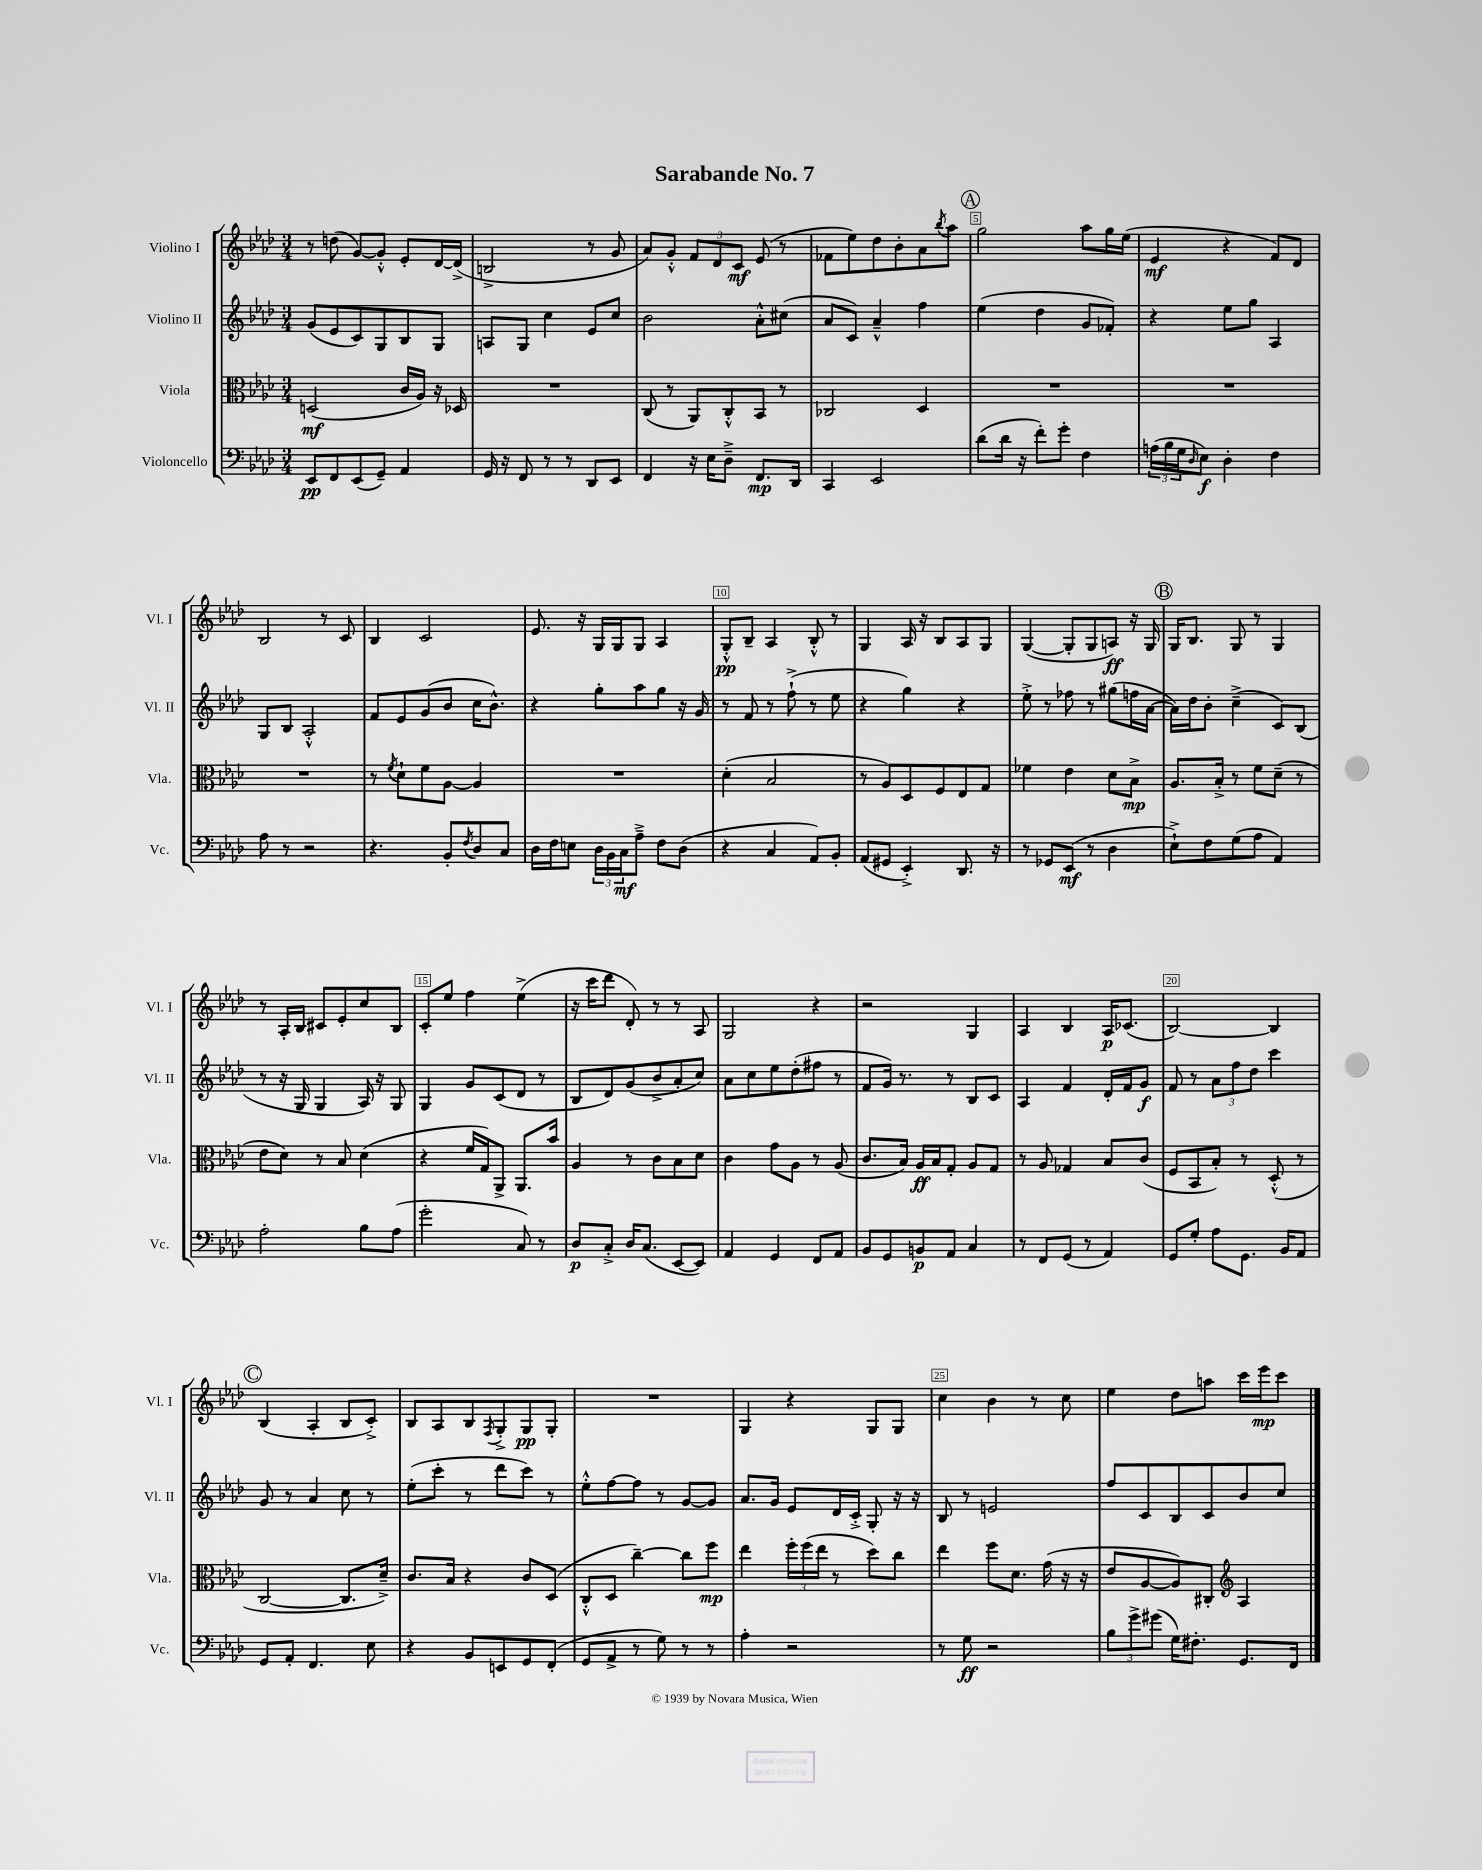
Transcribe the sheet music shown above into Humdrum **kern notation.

**kern	**kern	**kern	**kern
*staff4	*staff3	*staff2	*staff1
*clefF4	*clefC3	*clefG2	*clefG2
*k[b-e-a-d-]	*k[b-e-a-d-]	*k[b-e-a-d-]	*k[b-e-a-d-]
*M3/4	*M3/4	*M3/4	*M3/4
8EE-	(2D	(8g	8r
8FF	.	8e-	(8dd
(8EE-	.	8c)	[8g)
8GG~)	.	8G	8g'^^]
4AA-	16c	8B-	8e-'
.	16A-)	.	.
.	16r	8G	[16d-
.	16D-	.	(16d-^]
=	=	=	=
16GG	2.r	8A	2B^
16r	.	.	.
8FF	.	8G	.
8r	.	4cc	.
8r	.	.	.
8DD-	.	8e-	8r
8EE-	.	8cc	8g
=	=	=	=
4FF	(8C	2b-	8a-)
.	8r	.	8g'^^
16r	8AA-)	.	12f
16E-	.	.	.
.	.	.	12d-
8D-~^	8C'^^	.	.
.	.	.	12c
8.FF	8BB-	8a-'^^	(8e-
.	8r	(8cc#	8r
16DD-	.	.	.
=	=	=	=
4CC	2C-	8a-	8f-
.	.	8c)	8ee-)
2EE-	.	4a-~^^	8dd-
.	.	.	8b-'
.	4D-	4ff	8a-
.	.	.	8qbb-
.	.	.	8aa-
=	=	=	=
(8d-	2.r	(4ee-	2gg
16d-	.	.	.
16r	.	.	.
8f')	.	4dd-	.
8g'	.	.	.
4F	.	8g	8aa-
.	.	8f-')	16gg
.	.	.	(16ee-
=	=	=	=
(24A	2.r	4r	4e-
24B-	.	.	.
24G	.	.	.
16qqD-	.	.	.
8E-)	.	.	.
4D-'	.	8ee-	4r
.	.	8gg	.
4F	.	4A-	8f)
.	.	.	8d-
=	=	=	=
8A-	2.r	8G	2B-
8r	.	8B-	.
2r	.	2A-'^^	.
.	.	.	8r
.	.	.	8c
=	=	=	=
4.r	8r	8f	4B-
.	8qf	.	.
.	8d-`	8e-	.
.	8f	(8g	2c
8BB-'	[8A-	8b-	.
8qF	.	.	.
8D-	4A-]	16cc	.
.	.	8.b-^^)	.
8C	.	.	.
=	=	=	=
16D-	2.r	4r	8.e-
16F	.	.	.
8E	.	.	.
.	.	.	16r
24D-	.	8gg'	16G
24BB-	.	.	.
.	.	.	16G
24C	.	.	.
8A-~^	.	8aa-	8G
8F	.	8gg	4A-
(8D-	.	16r	.
.	.	16g	.
=	=	=	=
4r	(4d-'	8r	8G'^^
.	.	8f	8B-~
4C	2B-	8r	4A-
.	.	(8ff`^	.
8AA-)	.	8r	8B-'^^
8BB-'	.	8ee-	8r
=	=	=	=
(8AA-	8r	4r	4G
8GG#	8A-)	.	.
4EE-'^)	8D-	4gg)	16A-
.	.	.	16r
.	8F	.	8B-
8.DD-	8E-	4r	8A-
.	8G	.	8G
16r	.	.	.
=	=	=	=
8r	4f-	8ee-'^	([4G
8GG-	.	8r	.
(8EE-	4e-	8ff-	8G']
8r	.	8r	8G
4D-	8d-	(8gg#	8A)
.	8B-^	16ff	16r
.	.	[16a-	16G
=	=	=	=
8E-`^)	8.A-	16a-])	16G
.	.	16dd-	8.B-
8F	.	8b-'	.
.	16B-'^	.	.
(8G	8r	(4cc~^	8G
8A-	8f	.	8r
4AA-)	(8d-~	8c)	4G
.	8r	(8B-	.
=	=	=	=
2A-'	8e-	8r	8r
.	8d-)	16r	16A-'
.	.	16G	16B-
.	8r	4G	8c#
.	8B-	.	8e-'
8B-	(4d-	16A-)	8cc
.	.	16r	.
(8A-	.	8G	8B-
=	=	=	=
2g'	4r	4G	8c'
.	.	.	8ee-
.	16f	8g	4ff
.	16G)	.	.
.	8AA-^	(8c	.
8C)	8.AA-	8d-	(4ee-^
8r	.	8r	.
.	16b-	.	.
=	=	=	=
8D-	4A-	8B-	16r
.	.	.	16ccc
8C'^	.	8d-)	8ddd-
16D-	8r	(8g	8d-')
(8.C	.	.	.
.	8c	8b-^	8r
[8EE-	8B-	8a-'	8r
8EE-])	8d-	8cc)	8A-
=	=	=	=
4AA-	4c	8a-	2G
.	.	8cc	.
4GG	8g	8ee-	.
.	8A-	(8dd-'	.
8FF	8r	8ff#	4r
8AA-	(8A-	8r	.
=	=	=	=
8BB-	8.c	8f	2r
8GG	.	16g)	.
.	16B-)	8.r	.
8BB	16A-	.	.
.	16B-	.	.
8AA-	8G'	8r	.
4C	8A-	8B-	4G
.	8G	8c	.
=	=	=	=
8r	8r	4A-	4A-
8FF	8A-	.	.
(8GG	4G-	4f	4B-
8r	.	.	.
4AA-)	8B-	16d-'	16A-
.	.	16f	(8.c-
.	(8c	8g	.
=	=	=	=
8GG	8F	8f	[2B-)
8G'	8BB-	8r	.
8A-	8B-')	12a-	.
.	.	12ff	.
8.GG	8r	.	.
.	.	12dd-	.
.	(8D-'^^	4ccc	4B-]
16BB-	.	.	.
8AA-	8r	.	.
=	=	=	=
8GG	[2C	8g	(4B-
8AA-'	.	8r	.
4.FF	.	4a-	4A-'
.	8.C]	8cc	8B-
8E-	.	8r	8c'^)
.	16d-~^)	.	.
=	=	=	=
4r	8.c	(8ee-'	8B-
.	.	8ccc'	8A-
.	16B-	.	.
8BB-	4r	8r	8B-
.	.	.	8qF
8EE	.	8ddd-	8G'^
8GG	8c	8ccc)	8G
(8FF'	(8D-	8r	8G'
=	=	=	=
8GG	8C'^^	8ee-'^^	2.r
8AA-^	8D-	[8ff	.
8r	[4cc~)	8ff]	.
8G)	.	8r	.
8r	8cc]	[8g	.
8r	8ff	8g]	.
=	=	=	=
4A-'	4ee-	8.a-	4G
.	.	16g	.
2r	24ff'	8e-	4r
.	(24ff	.	.
.	24ee-	.	.
.	8r	16d-	.
.	.	16c'^	.
.	8dd-)	8G'	8G
.	8cc	16r	8G
.	.	16r	.
=	=	=	=
8r	4ee-	8B-	4cc
8G	.	8r	.
2r	8ff	2e	4b-
.	8.d-	.	.
.	.	.	8r
.	(16g	.	.
.	16r	.	8cc
.	16r	.	.
=	=	=	=
12B-	8e-	8ff	4ee-
12g^	.	.	.
.	[8A-	8c	.
(12g#	.	.	.
16G)	8A-])	8B-	8dd-
8.F#'	.	.	.
.	8C#'	8c	8aa
*	*clefG2	*	*
8.GG	4A-	8b-	16ccc
.	.	.	16eee-
.	.	8cc	8ccc
16FF	.	.	.
==	==	==	==
*-	*-	*-	*-
